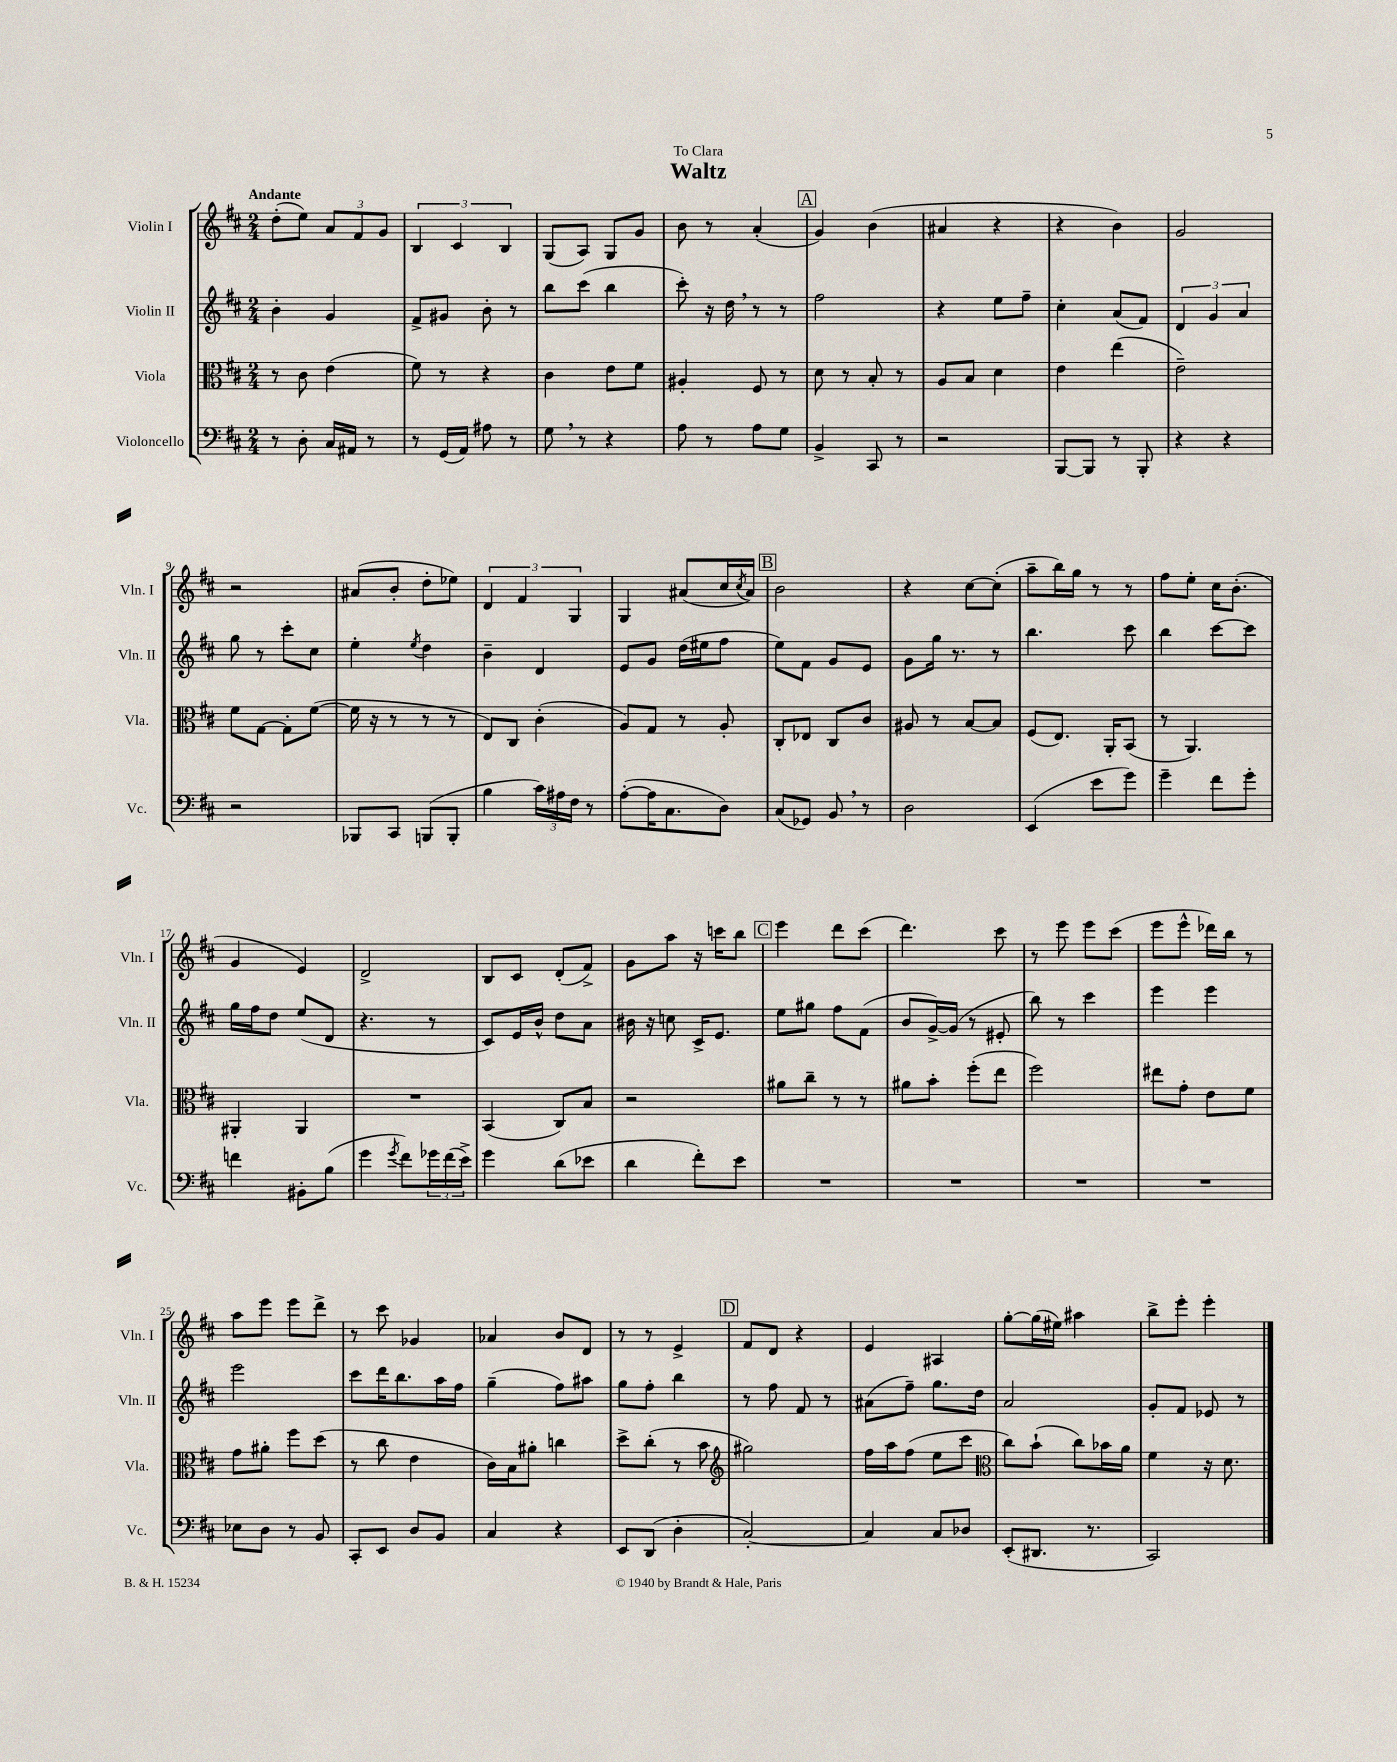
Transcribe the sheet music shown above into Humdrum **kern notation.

**kern	**kern	**kern	**kern
*part4	*part3	*part2	*part1
*staff4	*staff3	*staff2	*staff1
*I"Violoncello	*I"Viola	*I"Violin II	*I"Violin I
*I'Vc.	*I'Vla.	*I'Vln. II	*I'Vln. I
*clefF4	*clefC3	*clefG2	*clefG2
*k[f#c#]	*k[f#c#]	*k[f#c#]	*k[f#c#]
*M2/4	*M2/4	*M2/4	*M2/4
=1	=1	=1	=1
!	!	!	!LO:TX:a:B:t=Andante
8r	8r	4b'\	(8dd'\L
8D'\	8c#\	.	8ee\J)
16C#/LL	(4e\	4g/	12a/L
16AA#X/JJ	.	.	.
.	.	.	12f#/
8r	.	.	.
.	.	.	12g/J
=2	=2	=2	=2
8r	8f#\)	8f#^/L	6B/
(16GG/LL	8r	8g#X/J	.
.	.	.	6c#/
16AA/JJ)	.	.	.
8A#X\	4r	8b'\	.
.	.	.	6B/
8r	.	8r	.
=3	=3	=3	=3
8G,\	4c#\	8bb\L	(8G/L
8r	.	(8ccc#\J	8A/J)
4r	8e\L	4bb\	8G/L
.	8f#\J	.	8g/J
=4	=4	=4	=4
8A\	4A#X'/	8ccc#'\)	8b\
8r	.	16r	8r
.	.	16dd,\	.
8A\L	8F#/	8r	(4a'/
8G\J	8r	8r	.
!!LO:REH:place=s1:t=A
=5	=5	=5	=5
4BB^/	8d\	2ff#\	4g/)
.	8r	.	.
8CC#/	8B'/	.	(4b\
8r	8r	.	.
=6	=6	=6	=6
2r	8A/L	4r	4a#X/
.	8B/J	.	.
.	4d\	8ee\L	4r
.	.	8ff#~\J	.
=7	=7	=7	=7
[8BBB/L	4e\	4cc#'\	4r
8BBB/J]	.	.	.
8r	(4ee\	(8a/L	4b\)
8BBB'/	.	8f#/J)	.
=8	=8	=8	=8
4r	2e~\)	6d/	2g/
.	.	6g/	.
4r	.	.	.
.	.	6a/	.
!!LO:LB:g=z
=9	=9	=9	=9
2r	8f#\L	8gg\	2r
.	[8G\J	8r	.
.	8G'\L]	8ccc#'\L	.
.	([8f#\J	8cc#\J	.
=10	=10	=10	=10
8BBB-X/L	16f#\]	4ee'\	(8a#X/L
.	16r	.	.
8CC#/J	8r	.	8b'/J
.	.	8qee/	.
(8BBBn/L	8r	4dd\	8dd'\L
8BBB'/J	8r	.	8ee-X\J)
=11	=11	=11	=11
4B\	8E/L)	4b~\	6d/
.	8C#/J	.	.
.	.	.	6f#/
24c#\LL)	(4c#'\	4d/	.
24A#X\	.	.	.
24F#\JJ	.	.	6G/
8r	.	.	.
=12	=12	=12	=12
([8A'\L	8A/L)	8e/L	4G/
16A\K]	8G/J	8g/J	.
8.C#\	.	.	.
.	8r	(16dd\LL	(8a#X/L
.	.	16ee#X\J	.
8D\J)	8A'/	8ff#\J	16cc#/L
.	.	.	8qcc#/
.	.	.	16a#/JJ)
!!LO:REH:place=s1:t=B
=13	=13	=13	=13
(8C#/L	8C#'/L	8ee\L)	2b\
8GG-X/J)	8E-X/J	8f#\J	.
8BB,/	8C#/L	8g/L	.
8r	8c#/J	8e/J	.
=14	=14	=14	=14
2D\	8A#X/	8g\L	4r
.	8r	16gg\Jk	.
.	.	8.r	.
.	[8B/L	.	[8cc#\L
.	8B/J]	8r	(8cc#'\J]
=15	=15	=15	=15
(4EE/	(8F#/L	4.bb\	8aa~\L
.	8.E/J)	.	16bb\L)
.	.	.	16gg\JJ
8e\L	.	.	8r
.	16AA'/KL	.	.
8g\J)	(8BB/J	8ccc#\	8r
=16	=16	=16	=16
4g~\	8r	4bb\	8ff#\L
.	4.AA/)	.	8ee'\J
8f#\L	.	[8ccc#\L	16cc#\KL
.	.	.	(8.b'\J
8g'\J	.	8ccc#\J]	.
!!LO:LB:g=z
=17	=17	=17	=17
4fn\	4AA#X'/	16gg\LL	4g/
.	.	16ff#\J	.
.	.	8dd\J	.
8BB#X'\L	4AA#/	(8ee/L	4e/)
(8B\J	.	8d/J	.
=18	=18	=18	=18
4g\	2r	4.r	2d^/
8qg/	.	.	.
8f#\L)	.	.	.
24g-X\L	.	8r	.
(24f#\	.	.	.
24e^\JJ)	.	.	.
=19	=19	=19	=19
4g\	(4BB/	8c#/L)	8B/L
.	.	16e/L	8c#/J
.	.	16b^^/JJ	.
(8d\L	8C#/L)	8dd\L	(8d'/L
8e-X\J	8B/J	8a\J	8f#^/J)
=20	=20	=20	=20
4d\	2r	16b#X\	8g\L
.	.	16r	.
.	.	8ccn\	8aa\J
8f#'\L)	.	16c#^/KL	16r
.	.	8.e/J	16cccn\KL
8e\J	.	.	8bb\J
!!LO:REH:place=s1:t=C
=21	=21	=21	=21
2r	8a#X\L	8ee\L	4eee\
.	8cc#~\J	8gg#X\J	.
.	8r	8ff#\L	8ddd\L
.	8r	(8f#\J	(8ccc#\J
=22	=22	=22	=22
2r	8a#X\L	8b/L	4.ddd\)
.	8b'\J	[16g^/L)	.
.	.	(16g/JJ]	.
.	(8ff#'\L	8r	.
.	8ee\J	8e#X'/	8ccc#\
=23	=23	=23	=23
2r	2ff#\)	8bb\)	8r
.	.	8r	8eee\
.	.	4ccc#\	8eee\L
.	.	.	(8ccc#\J
=24	=24	=24	=24
2r	8ee#X\L	4eee\	8eee\L
.	8g'\J	.	8eee^^\J
.	8e\L	4eee\	16ddd-X\LL)
.	.	.	16bb\JJ
.	8f#\J	.	8r
!!LO:LB:g=z
=25	=25	=25	=25
8E-X\L	8g\L	2eee\	8aa\L
8D\J	8a#X'\J	.	8eee\J
8r	8ff#\L	.	8eee\L
8BB/	(8dd\J	.	8ddd^\J
=26	=26	=26	=26
8CC#'/L	8r	8ccc#\L	8r
8EE/J	8cc#\	16ddd\K	8ccc#\
.	.	8.bb\	.
8D/L	4e\	.	4g-X/
8BB/J	.	16aa\L	.
.	.	16ff#\JJ	.
=27	=27	=27	=27
4C#/	16c#\LL)	(4gg~\	4a-X/
.	16B\J	.	.
.	8a#X'\J	.	.
4r	4ccn\	8ff#\L)	8b/L
.	.	8aa#X\J	8d/J
=28	=28	=28	=28
8EE/L	8dd^\L	8gg\L	8r
(8DD/J	(8cc#'\J	8ff#'\J	8r
4D'\	8r	4bb\	4e^/
.	8b\	.	.
!!LO:REH:place=s1:t=D
=29	=29	=29	=29
*	*clefG2	*	*
[2C#'/)	2gg#X\)	8r	8f#/L
.	.	8ff#\	8d/J
.	.	8f#/	4r
.	.	8r	.
=30	=30	=30	=30
4C#/]	16ff#\LL	(8a#X\L	4e/
.	16aa\J	.	.
.	(8ff#\J	8ff#~\J)	.
8C#/L	8ee\L	8.gg\L	4A#X/
8D-X/J	8ccc#\J	.	.
.	.	16dd\Jk	.
=31	=31	=31	=31
*	*clefC3	*	*
(8EE'/L	8cc#\L)	2a/	[8gg'\L
8.DD#X/J	(8b`\J	.	(16gg\L]
.	.	.	16ee#X\JJ)
.	8cc#\L)	.	4aa#X\
8.r	.	.	.
.	16b-X\L	.	.
.	16a\JJ	.	.
=32	=32	=32	=32
2CC#/)	4f#\	8g'/L	8bb^\L
.	.	8f#/J	8eee'\J
.	16r	8e-X/	4eee'\
.	8.d\	.	.
.	.	8r	.
==	==	==	==
*-	*-	*-	*-
